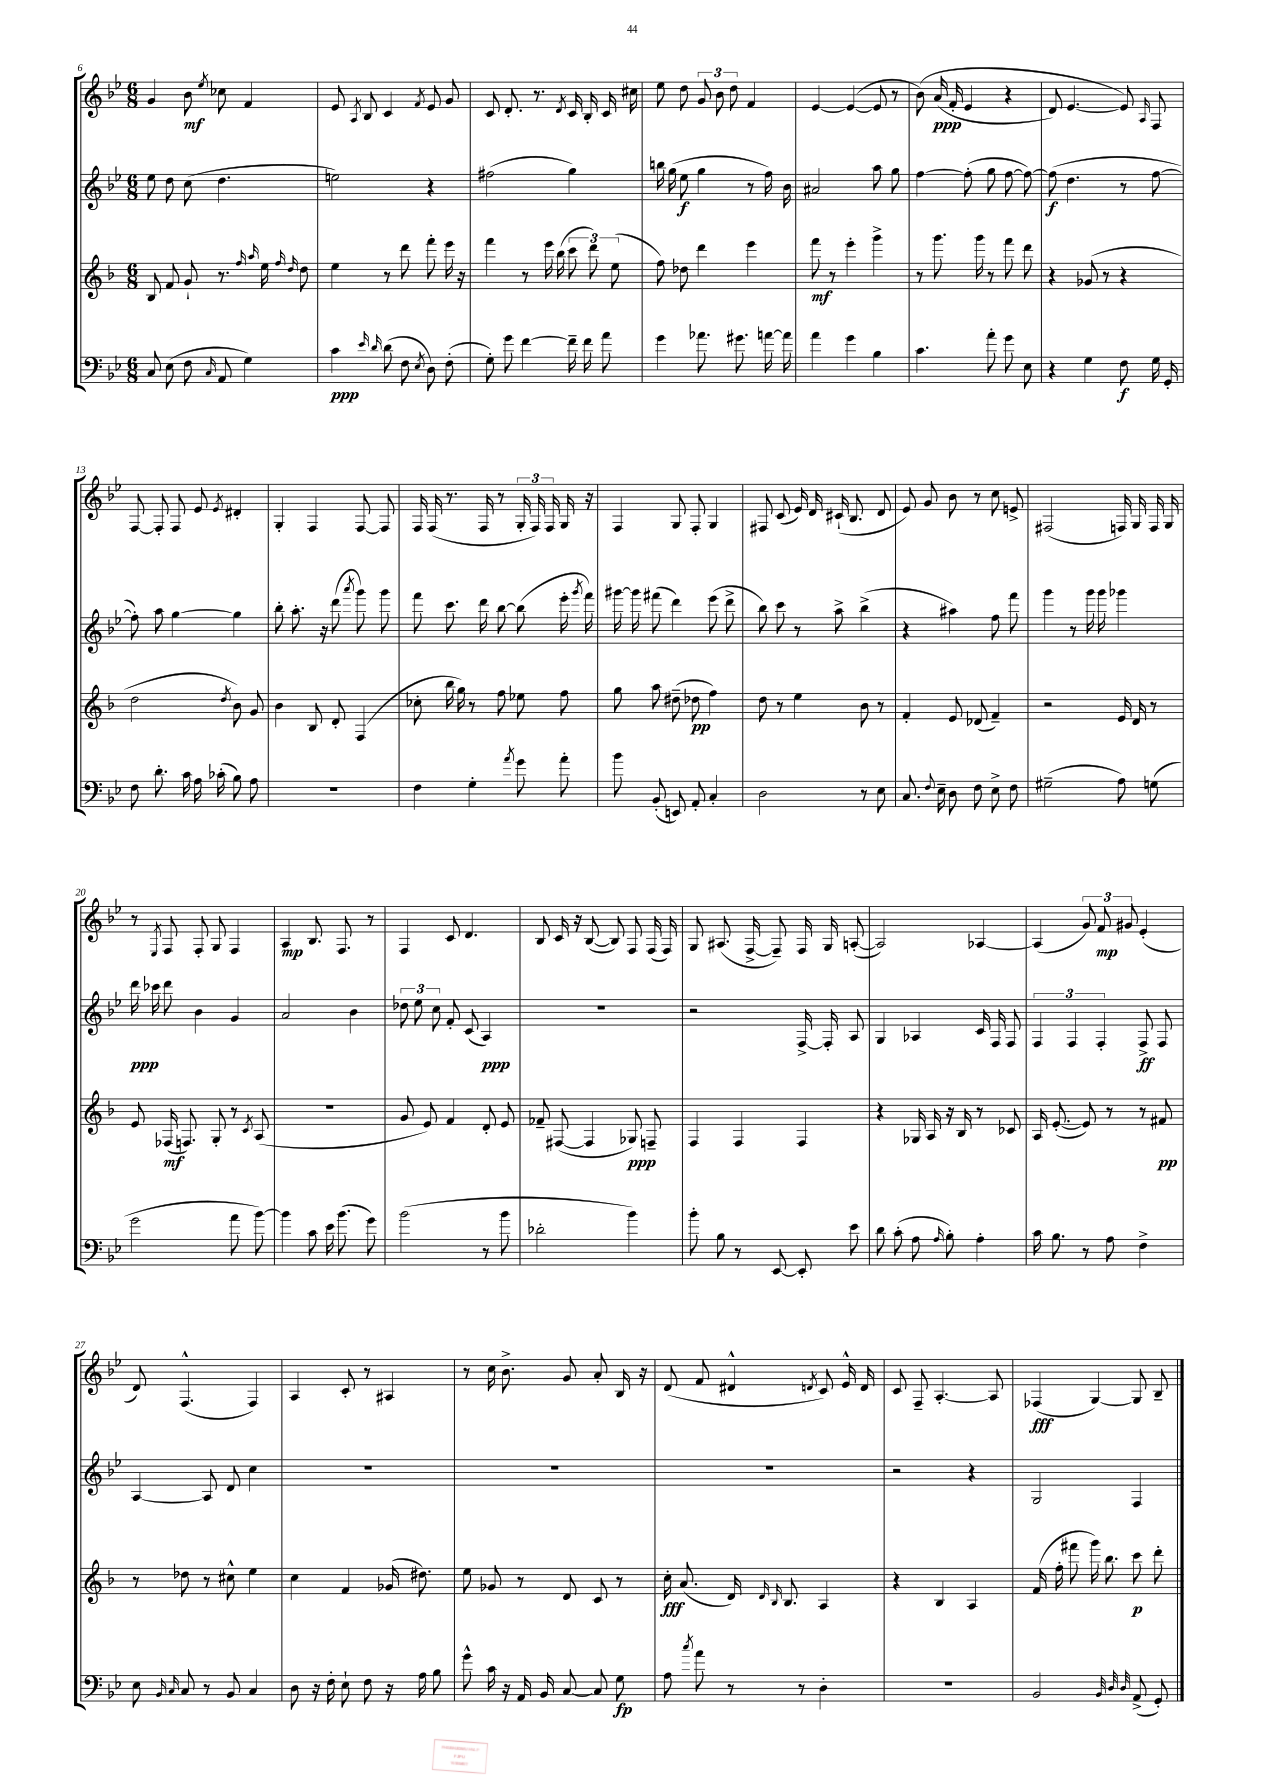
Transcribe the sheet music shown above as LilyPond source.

<<
\new StaffGroup <<
\new Staff = "s0" {
    \clef treble \key bes \major \numericTimeSignature \time 6/8
    \autoBeamOff g'4 bes'8\mf \acciaccatura { ees''8 } ces''8 f'4 |
    ees'8 \acciaccatura { a8 } bes8 c'4 \acciaccatura { f'8 } ees'8 g'8 |
    c'8 d'8.-. r8. \acciaccatura { d'8 } c'16 bes16-. c'16 cis''16 |
    ees''8 d''8 \tuplet 3/2 { g'8 bes'8 d''8 } f'4 |
    ees'4~ ees'4~( ees'8 r8 |
    bes'8)\( a'16\ppp( f'16-. ees'4 r4 |
    d'8) ees'4.~ ees'8\) \grace { a16 } f8 |
    f8~ f8-. f8 ees'8 \acciaccatura { ees'8 } dis'4-. |
    g4-. f4 f8~ f8 |
    f16 f16( r8. f16 r8 \tuplet 3/2 { g16-. f16) f16 } g16 r16 |
    f4 g8 f8-. g4 |
    fis8 c'8( ees'16) d'16 cis'16-!( bes8. d'8 |
    ees'8) g'8 bes'8 r8 c''8 e'8-> |
    fis2( f16) g16 f16 g16 |
    r8 \acciaccatura { ees8 } f8 f8-. g8 f4 |
    a4\mp bes8. f8. r8 |
    f4 c'8 d'4. |
    bes8 c'16 r16 bes8~( bes8) f8 f16( f16) |
    g8 ais8.( f16~-> f8--) f16 g16 a8~-.( |
    a2) aes4~ |
    aes4( \tuplet 3/2 { g'8) f'8\mp gis'8 } ees'4-.( |
    d'8) f4.-^( f4) |
    a4 c'8-. r8 ais4 |
    r8 c''16 bes'8.-> g'8 a'8-. bes16 r16 |
    d'8( f'8 dis'4-^ \acciaccatura { d'8 } c'8) ees'16-^ d'16 |
    c'8 f8-- a4.~-. a8 |
    fes4\fff( g4~) g8 bes8-- \bar "|." |
}
\new Staff = "s1" {
    \clef treble \key bes \major \numericTimeSignature \time 6/8
    \autoBeamOff ees''8 d''8 c''8( d''4. |
    e''2) r4 |
    fis''2( g''4) |
    b''16 g''16( ees''8\f g''4 r8 f''16) bes'16 |
    ais'2 a''8 g''8 |
    f''4~ f''8-.( g''8 f''8~ f''8~) |
    f''8\f( d''4. r8 f''8~ |
    f''8-.) a''8 g''4~ g''4 |
    bes''8-. a''8.-. r16 d'''8( \acciaccatura { a'''8 } g'''8) g'''8 |
    f'''8 c'''8. d'''16 bes''8~ bes''8( ees'''16-. \acciaccatura { g'''8 } f'''16) |
    gis'''16~ gis'''16 fis'''8( d'''4) ees'''8( d'''8-> |
    bes''8) c'''8 r8 a''8-> bes''4->( |
    r4 ais''4) f''8 f'''8 |
    g'''4 r8 g'''16 g'''16 ges'''4 |
    d'''16\ppp ces'''16 d'''8 bes'4 g'4 |
    a'2 bes'4 |
    \tuplet 3/2 { des''8 ees''8 c''8 } f'8-. c'8( a4\ppp) |
    R2. |
    r2 f16~-> f16-. a8 |
    g4 aes4 c'16 f16 f8 |
    \tuplet 3/2 { f4 f4 f4-. } f8->\ff f8 |
    a4~ a8 d'8 c''4 |
    R2. |
    R2. |
    R2. |
    r2 r4 |
    g2 f4 \bar "|." |
}
\new Staff = "s2" {
    \clef treble \key f \major \numericTimeSignature \time 6/8
    \autoBeamOff bes8 f'8 g'8-! r8. \grace { f''16 a''16 } e''16 \grace { f''16 d''16 } d''8 |
    e''4 r8 d'''8 f'''8-. e'''16 r16 |
    f'''4 r8 e'''16 bes''16( \tuplet 3/2 { c'''8 d'''8) e''8( } |
    f''8) des''8 d'''4 e'''4 |
    f'''8\mf r8 e'''4-. g'''4-> |
    r8 g'''8. g'''16 r8 f'''8 d'''8 |
    r4 ges'8( r8 r4 |
    d''2 \acciaccatura { d''8 } bes'8) g'8 |
    bes'4 bes8 d'8-. f4( |
    ces''8-. bes''16 g''16) r8 f''8 ees''8 f''8 |
    g''8 a''8 dis''8--( des''8\pp f''4) |
    d''8 r8 e''4 bes'8 r8 |
    f'4-. e'8 des'8( f'4--) |
    r2 e'16 d'16 r8 |
    e'8 fes16\mf( f8.) g8-. r8 \acciaccatura { c'8 } a8( |
    R2. |
    g'8 e'8) f'4 d'8-. e'8 |
    fes'8-- fis8~( fis4 ges8\ppp) f8-- |
    f4 f4 f4 |
    r4 ges16 a16 r16 bes16 r8 ces'8 |
    a16 e'8.~-.( e'8) r8 r8 fis'8\pp |
    r8 des''8 r8 cis''8-^ e''4 |
    c''4 f'4 ges'16( dis''8.) |
    e''8 ges'8 r8 d'8 c'8 r8 |
    c''16-.\fff a'8.( d'16) \grace { d'16 bes16 } bes8. a4 |
    r4 bes4 a4 |
    f'16( f''16-. fis'''8 g'''16) bes''8. c'''8\p d'''8-. \bar "|." |
}
\new Staff = "s3" {
    \clef bass \key bes \major \numericTimeSignature \time 6/8
    \autoBeamOff c8 ees8( f8 \grace { c16 } a,8 g4) |
    c'4\ppp \grace { ees'16 d'16 } d'8( f8 \acciaccatura { ees8 } d8) f8-.( |
    g8-.) g'8 f'4~ f'16-- f'16 a'8 |
    g'4 aes'8. gis'8. a'16~ a'16 |
    a'4 g'4 bes4 |
    c'4. a'8-. g'8 ees8 |
    r4 g4 f8\f g16 g,16-. |
    f8 d'8.-. c'16 a16 ces'16-.( bes8) a8 |
    r2. |
    f4 g4-. \acciaccatura { a'8 } g'8 a'8-. |
    bes'8 bes,8-.( e,8) a,8-. c4-. |
    d2 r8 ees8 |
    c8. \appoggiatura { f8 } ees16-- d8 f8 ees8-> f8 |
    gis2--( a8) g8( |
    g'2 a'8 bes'8~) |
    bes'4 c'8 ees'16 bes'8.( g'8) |
    bes'2( r8 bes'8 |
    des'2-. bes'4) |
    bes'8-. bes8 r8 ees,8~ ees,8-. ees'8 |
    d'8 c'8-.( a8 \grace { a16 } bes8-.) a4-. |
    c'16 bes8. r8 a8 f4-> |
    ees8 \grace { bes,16 c16 } c8 r8 bes,8 c4 |
    d8 r16 f16-. ees8-! f8 r16 a16 bes8 |
    g'8-^ c'16 r16 a,16 bes,16 c8~ c8 g8\fp |
    a8 \acciaccatura { c''8 } a'8 r8 r8 d4-. |
    r2. |
    bes,2 \grace { bes,32 d32 d32 } a,8->( g,8-.) \bar "|." |
}
>>
>>
\layout { \context { \Score currentBarNumber = #6 } }
